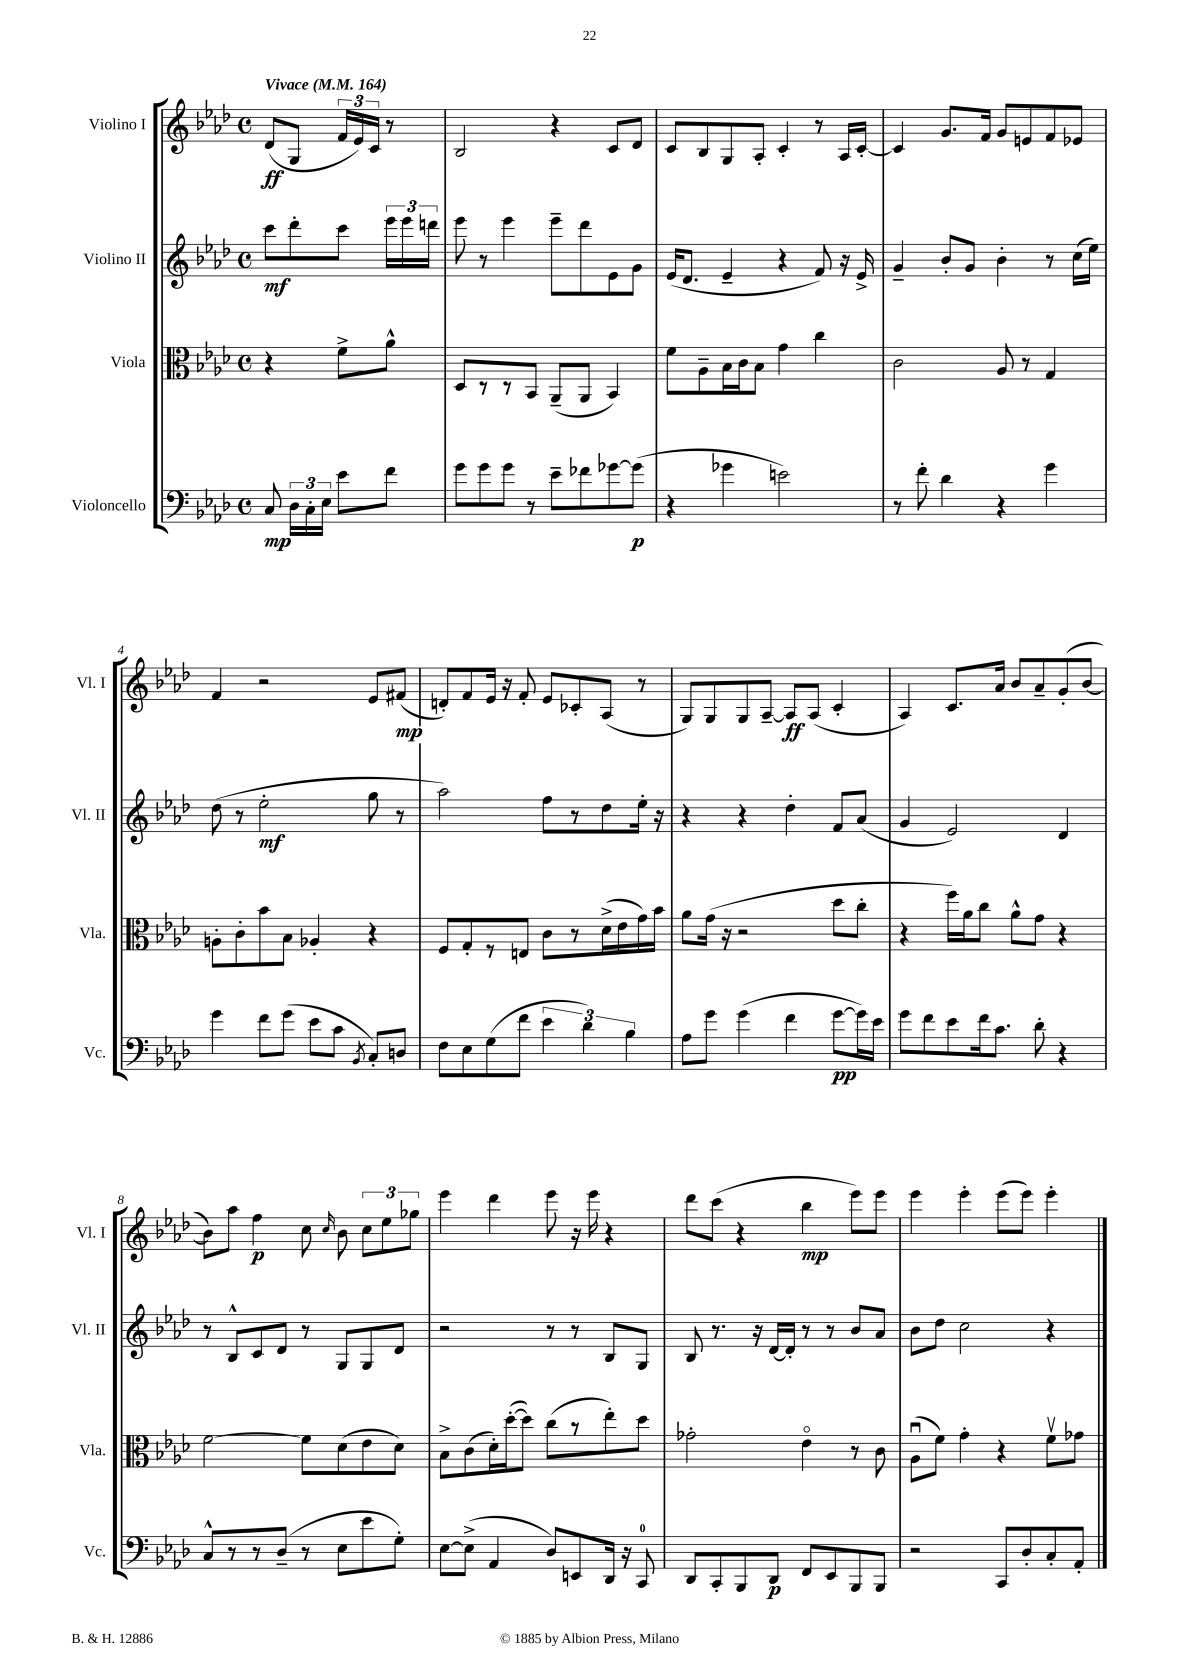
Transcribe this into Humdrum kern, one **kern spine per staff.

**kern	**kern	**kern	**kern
*staff4	*staff3	*staff2	*staff1
*clefF4	*clefC3	*clefG2	*clefG2
*k[b-e-a-d-]	*k[b-e-a-d-]	*k[b-e-a-d-]	*k[b-e-a-d-]
*M4/4	*M4/4	*M4/4	*M4/4
*met(c)	*met(c)	*met(c)	*met(c)
*MM164	*MM164	*MM164	*MM164
8C/	4r	8ccc\L	(8d-/L
24D-\LL	.	8ddd-'\	8G/J
24C'\	.	.	.
24E-\JJ	.	.	.
8e-\L	8f^\L	8ccc\J	24f/LL
.	.	.	24e-/)
.	.	.	24c/JJ
8f\J	8a-^^\J	24eee-\LL	8r
.	.	24eee-\	.
.	.	24ddd\JJ	.
=	=	=	=
8g\L	8D-/L	8eee-\	2B-/
8g\	8r	8r	.
8g\J	8r	4eee-\	.
8r	8BB-/J	.	.
8e-~\L	(8AA-~/L	8eee-~\L	4r
8f-\	8AA-/J	8ddd-\	.
[8g-\	4BB-/)	8e-\	8c/L
(8g-\]J	.	8g\J	8d-/J
=	=	=	=
4r	8f\L	(16e-/LK	8c/L
.	.	8.d-/J	.
.	8A-~\	.	8B-/
4g-\	16B-\L	4e-~/	8G/
.	16c\J	.	.
.	8B-\J	.	8A-'/J
2e\)	4g\	4r	4c'/
.	4cc\	8f/)	8r
.	.	16r	16A-/LL
.	.	16e-^/	[16c'/JJ
=	=	=	=
8r	2c\	4g~/	4c/]
8f'\	.	.	.
4d-\	.	8b-'/L	8.g/L
.	.	8g/J	.
.	.	.	16f/Jk
4r	8A-/	4b-'\	8g/L
.	8r	.	8e/
4g\	4G/	8r	8f/
.	.	(16cc\LL	8e-/J
.	.	16ee-\JJ)	.
=	=	=	=
4g\	8A'\L	(8dd-\	4f/
.	8c'\	8r	.
8f\L	8b-\	2ee-'\	2r
(8g\J	8B-\J	.	.
8e-\L	4A-'/	.	.
8c\J	.	.	.
8qBB-/	.	.	.
8C'/L)	4r	8gg\	8e-/L
8D/J	.	8r	(8f#/J
=	=	=	=
8F\L	8F/L	2aa-\)	8d'/L)
8E-\	8G'/	.	8f/
(8G\	8r	.	16e-/Jk
.	.	.	16r
8f\J	8E/J	.	8f'/
6e-\	8c\L	8ff\L	8e-/L
.	8r	8r	8c-'/
6d-\)	.	.	.
.	(16d-^\L	8dd-\	(8A-/J
.	16e-\	.	.
6B-\	.	.	.
.	16g\)	16ee-'\Jk	8r
.	16b-\JJ	16r	.
=	=	=	=
8A-\L	8a-\L	4r	8G/L)
8g\J	(16g\Jk	.	8G/
.	16r	.	.
(4g\	2r	4r	8G/
.	.	.	[8A-~/J
4f\	.	4dd-'\	8A-/]L
.	.	.	(8A-/J
[8g\L	8dd-\L	8f/L	4c'/
16g\]L)	8cc'\J	(8a-/J	.
16e-\JJ	.	.	.
=	=	=	=
8g\L	4r	4g/	4A-/)
8f\	.	.	.
8e-\	16ff\LL)	2e-/)	8.c/L
.	16a-\J	.	.
16f\k	8cc\J	.	.
8.c\J	.	.	16a-/Jk
.	8a-^^\L	.	8b-/L
8d-'\	8g\J	.	8a-~/
4r	4r	4d-/	(8g'/
.	.	.	[8b-/J
=	=	=	=
8C^^/L	[2f\	8r	8b-\]L)
8r	.	8B-^^/L	8aa-\J
8r	.	8c/	4ff\
(8D-~/J	.	8d-/J	.
8r	8f\]L	8r	8cc\
.	.	.	16qqcc/
8E-\L	(8d-\	8G/L	8b-\
8e-\	8e-\	8G/	12cc\L
.	.	.	12ee-\
8G'\J)	8d-\J)	8d-/J	.
.	.	.	12gg-\J
=	=	=	=
[8E-\L	8B-^\L	2r	4eee-\
(8E-^\]J	(8c\	.	.
4AA-/	16d-'\L)	.	4ddd-\
.	([16dd-'\J	.	.
.	8dd-\]J)	.	.
8D-/L)	(8cc\L	8r	8eee-\
8EE/	8r	8r	16r
.	.	.	16eee-\
16DD-/Jk	8ee-'\)	8B-/L	4r
16r	.	.	.
8CC/	8dd-\J	8G/J	.
=	=	=	=
8DD-/L	2g-'\	8B-/	8ddd-\L
8CC'/	.	8.r	(8ccc\J
8BBB-/	.	.	4r
.	.	16r	.
8DD-/J	.	[16d-/LL	.
.	.	16d-'/]JJ	.
8FF/L	4e-o\	8r	4bb-\
8EE-/	.	8r	.
8BBB-/	8r	8b-/L	8eee-\L)
8BBB-/J	8c\	8a-/J	8eee-\J
=	=	=	=
2r	(8A-u\L	8b-\L	4eee-\
.	8f\J)	8dd-\J	.
.	4g'\	2cc\	4eee-'\
8CC/L	4r	.	(8eee-\L
8D-'/	.	.	8eee-\J)
8C'/	8fv\L	4r	4eee-'\
8AA-'/J	8g-\J	.	.
==	==	==	==
*-	*-	*-	*-
